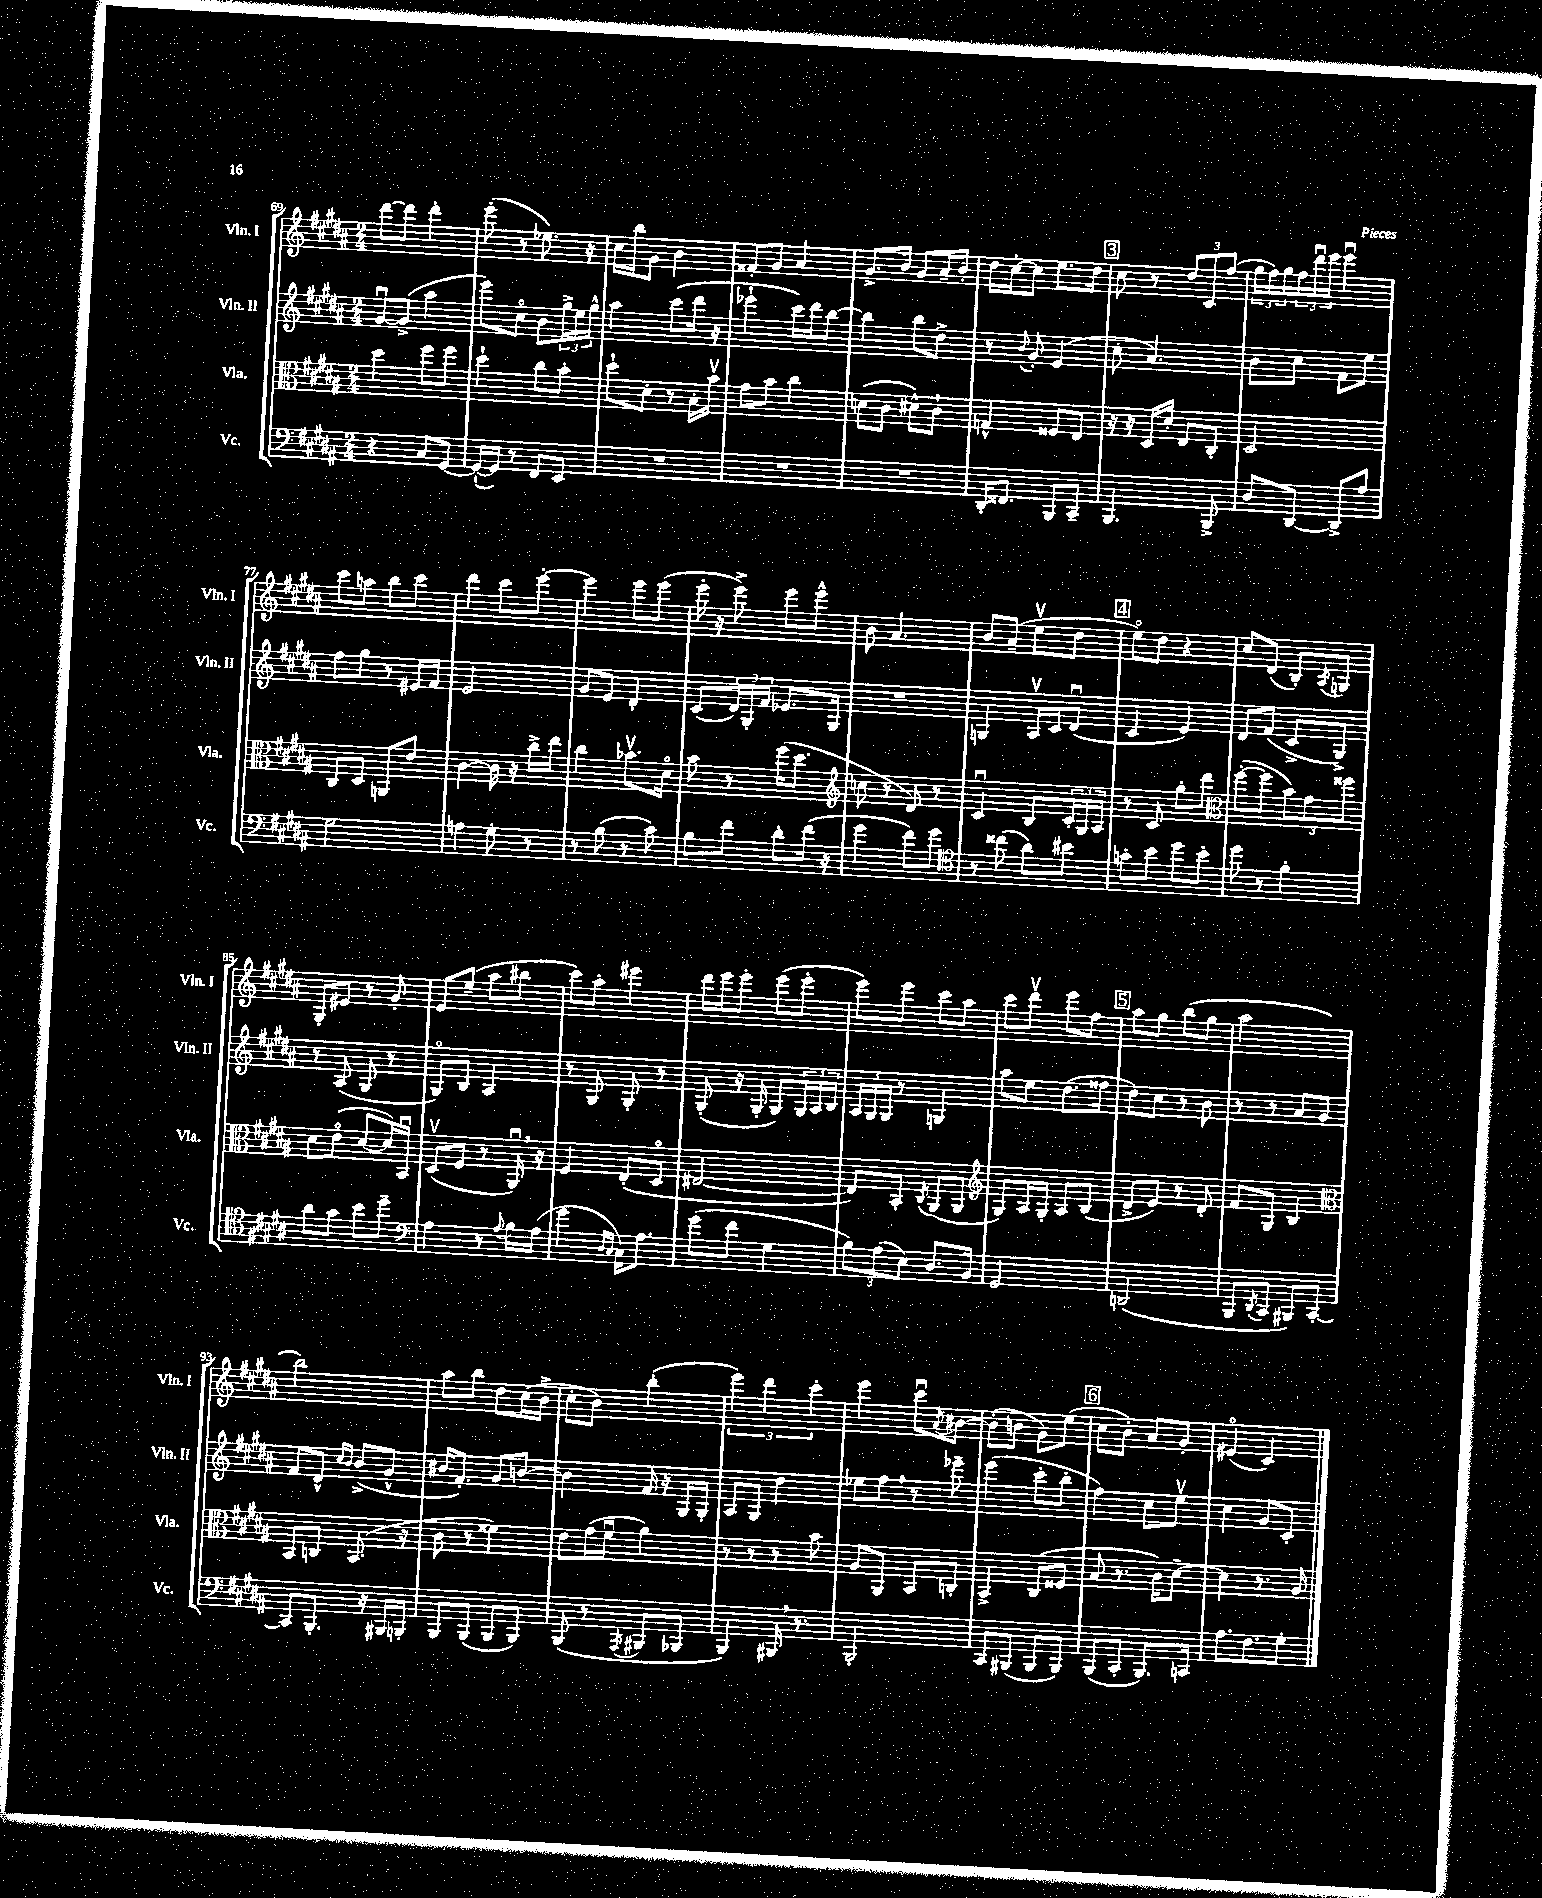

**kern	**kern	**kern	**kern
*staff4	*staff3	*staff2	*staff1
*clefF4	*clefC3	*clefG2	*clefG2
*k[f#c#g#d#a#]	*k[f#c#g#d#a#]	*k[f#c#g#d#a#]	*k[f#c#g#d#a#]
*M2/4	*M2/4	*M2/4	*M2/4
4r	4dd#	[8g#u	[8ddd#
.	.	(8g#^]	8ddd#]
8C#	8ff#	4aa#	4ddd#'
[8GG#	8ff#	.	.
=	=	=	=
(16GG#`_	4dd#`	8eee)	(8eee'
16GG#])	.	.	.
8r	.	8cc#o	8r
8FF#	8cc#	8b	8.ee-)
8EE	8b'	24gg#^	.
.	.	24ee	.
.	.	.	16r
.	.	24gg#^^	.
=	=	=	=
2r	8dd#`	4aa#	16cc#
.	.	.	16bb
.	8d#'	.	8g#
.	8r	(8ccc#	4b
.	16B'	16ddd#	.
.	16bv	16r	.
=	=	=	=
2r	8g#	4eee-`	8f##'
.	8b	.	8g#
.	4cc#	16ccc#)	4a#
.	.	16ddd#	.
.	.	[8bb	.
=	=	=	=
2r	(8d	4bb]	8.g#^
.	8c#	.	.
.	.	.	16b
.	8d#^^)	8bb	8g#
.	8c#`	8dd#^	16a#~
.	.	.	16b'
=	=	=	=
16DD#'	4G^^	8r	16dd#
8.FF##	.	.	[16cc#'
.	.	8qqb	.
.	.	8g#'	8cc#]
8BBB	8F##	(4e	8.ee
8CC#~	8E	.	.
.	.	.	16dd#
=	=	=	=
4.BBB	16r	8cc#'	8cc#
.	16r	.	.
.	16D#	4.a#)	8r
.	16d#'	.	.
.	8E	.	12dd#
.	.	.	12c#
8BBB^	8C#'	.	.
.	.	.	(12ff#
=	=	=	=
8D#	2D#	8b	24gg#
.	.	.	24ff#)
.	.	.	24gg#
[8DD#	.	8cc#	24ff#
.	.	.	24ddd#u
.	.	.	24eee
8DD#^]	.	8f#	4eeeu
8A#	.	8ee	.
=	=	=	=
2G#	8C#	8ff#	8ccc#
.	8D#	8gg#	8aa
.	8AA	8r	8bb
.	8e	16e#	8ccc#
.	.	16f#	.
=	=	=	=
4A	[4c#	2e	4ddd#
8G#'	16c#]	.	8ccc#
.	16r	.	.
8r	16cc#^	.	[8eee'
.	16ee	.	.
=	=	=	=
8r	4cc#	8g#	4eee]
(8B	.	8e	.
8r	8.b-v	4d#'	8eee
8c#)	.	.	(8eee
.	16d#o	.	.
=	=	=	=
8B	8b	(8c#	16eee'
.	.	.	16r
8f#	8r	24d#)	8eee^)
.	.	24G#'	.
.	.	24f#	.
8d#'	(16ff#	8.e-	8eee
.	8.dd#	.	.
(16f#	.	.	8eee^^
16r	.	16G#	.
=	=	=	=
*	*clefG2	*	*
4g#	8cc	2r	8b
.	8r	.	4.a#
8f#)	8d#)	.	.
8g#	8r	.	.
=	=	=	=
*clefC4	*	*	*
8r	4c#u	4G	8b
(8cc##	.	.	(8a#~
8a#)	8B	16A#v	8eev
.	.	16c#	.
8b#	24c#'	(8d#u	8dd#
.	24G#	.	.
.	24A#	.	.
=	=	=	=
8g'	8r	4c#	8eeo)
8b	8c#	.	8dd#
8dd#	8gg#'	4e)	4r
8b'	8ddd#	.	.
=	=	=	=
*	*clefC3	*	*
8dd#	([8ff#'	8d#	8cc#
8r	8ff#]	(8f#	(8d#
4f#'	12b)	8c#^	8B')
.	12g#	.	.
.	.	.	8qA#
.	.	8G#^)	8G
.	12ff##	.	.
=	=	=	=
8a#	8d#	8r	8G#'
8g#	(8eo	(8A#	8e#
8b	[8d#	8G#	8r
8dd#~	16d#])	8r	8g#'
.	16BBu	.	.
=	=	=	=
*clefF4	*	*	*
4A#	(8D#v	8G#o)	8e
.	8F#	8B	(8ee~
8r	8r	4A#	8aa#
8qqA#	.	.	.
16B	16AA#u)	.	8bb#
(16A#	16r	.	.
=	=	=	=
4g#	4F#	8r	8ccc#)
.	.	8G#	8aa#'
16qqD#	.	.	.
16qqC#	.	.	.
16C#)	(8E'	8G#'	4eee#
8.A#	.	.	.
.	8D#o	8r	.
=	=	=	=
(8g#	[2E#	(8G#'	16ddd#
.	.	.	16eee
8f#	.	16r	8eee'
.	.	16G#'	.
4G#	.	8G#)	(8eee
.	.	24G#	8eee'
.	.	24A#	.
.	.	24B	.
=	=	=	=
12B)	8E#])	24A#	8eee)
.	.	24G#	.
(12A#	.	24G#	.
.	8BB'	8r	8eee
12E)	.	.	.
.	8qC#	.	.
8.D#	(8AA#	4G	8ccc#
.	8AA#	.	8aa#
16BB	.	.	.
=	=	=	=
*	*clefG2	*	*
2GG#	8G#)	8aa#	8ccc#
.	16A#	8ee	8ddd#v
.	16G#'	.	.
.	8A#	(8.dd#	8eee
.	(8B	.	8ff#
.	.	16ff##	.
=	=	=	=
(2DD	8d#^	8dd#)	8aa#
.	8e)	8cc#	8gg#
.	8r	8r	(8bb
.	8d#'	8b	8gg#
=	=	=	=
8BBB	8f#	8r	2aa#
8qDD#	.	.	.
8CC#	8G#	8r	.
8BBB#)	4B	8a#	.
[8CC#'	.	8g#	.
=	=	=	=
*	*clefC3	*	*
8CC#]	8BB	8f#	2bb)
8.BBB'	8C	8d#^^	.
.	.	16qqcc#	.
.	.	16qqb	.
.	(8.BB	(8b^	.
16r	.	.	.
16BBB#	.	8g#^^	.
16BBB'	16r	.	.
=	=	=	=
8BBB	8c#	16b#	8aa#
.	.	8.f#')	.
(8BBB	8r	.	8bb
8BBB	4f##)	8g#	8dd#
8BBB)	.	[8b	(16cc#
.	.	.	16b^
=	=	=	=
(8BBB	8e	4b]	8cc#'
8r	(16g#	.	8b)
.	16f#u	.	.
8qAAA#	.	.	.
8BBB#	4a#)	16f#	(4bb'
.	.	16r	.
8BBB-	.	16G#	.
.	.	16G#'	.
=	=	=	=
4BBB)	8r	8A#	6eee)
.	8r	8G#	.
.	.	.	6ddd#
16BBB#	8r	4dd#	.
8.r	.	.	.
.	.	.	6ccc#'
.	8b	.	.
=	=	=	=
2BBB'	8A#	8ee-	4eee
.	8AA#	8ff#	.
.	8BB	8r	8ccc#u
.	.	.	8qa#
.	8C'	8eee-~	[8b#
=	=	=	=
8CC#	4BB^	(4eee	(8b#']
(8BBB#	.	.	8b
8BBB#	(8C#	8ccc#'	8g#)
8BBB#)	8F##	8bb'	(8ee
=	=	=	=
(8BBB	8B	4ff#)	8cc#
8CC#'	8.r	.	8b')
8.BBB)	.	8cc#	8a#
.	16c#)	.	.
.	[8d#~	8eev	8g#'
16CC	.	.	.
=	=	=	=
8.A#	4d#]	4cc#	(4e#o
8.F#	.	.	.
.	8.r	8g#	4c#)
8G#'	.	8c#'	.
.	16A#	.	.
==	==	==	==
*-	*-	*-	*-
